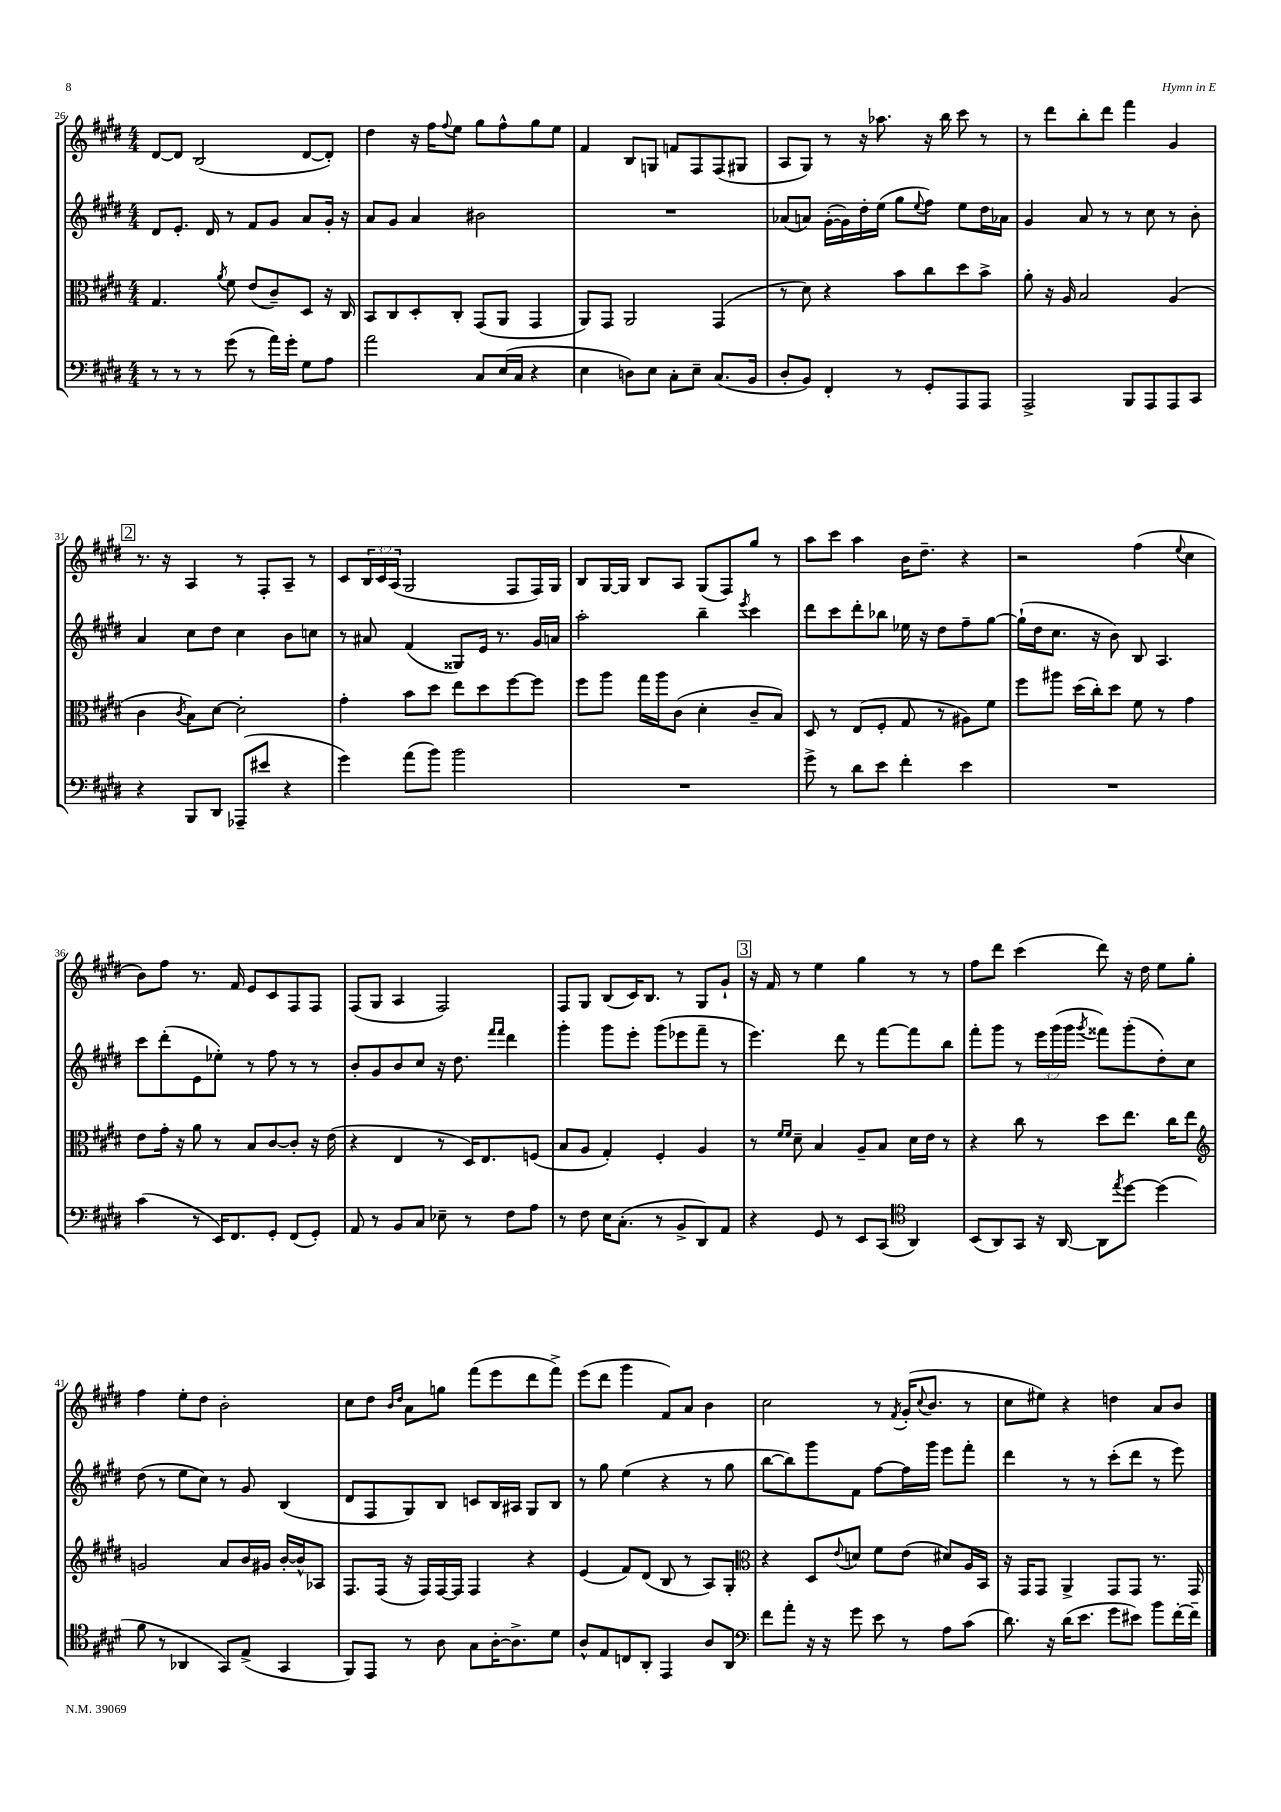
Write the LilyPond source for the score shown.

<<
\new StaffGroup <<
\new Staff = "s0" {
    \clef treble \key e \major \numericTimeSignature \time 4/4 \override Staff.TupletNumber.text = #tuplet-number::calc-fraction-text
    dis'8~ dis'8 b2( dis'8~ dis'8-.) |
    dis''4 r16 fis''16 \appoggiatura { fis''8 } e''8 gis''8 fis''8-^ gis''8 e''8 |
    fis'4 b8 g8 f'8 fis8 fis8( gis8 |
    a8 gis8) r8 r16 aes''8. r16 b''16 cis'''8 r8 |
    r8 dis'''8 b''8-. dis'''8 fis'''4 gis'4 |
    \mark \markup { \box "2" } r8. r16 a4 r8 fis8-. a8-- r8 |
    cis'8 \tuplet 3/2 { b16 cis'16 a16( } gis2 fis8 fis16) gis16 |
    b8 gis16~ gis16 b8 a8 gis8( fis8) gis''8 r8 |
    a''8 cis'''8 a''4 b'16 dis''8.-- r4 |
    r2 fis''4( \appoggiatura { e''8 } cis''4 |
    b'8) fis''8 r8. fis'16 e'8 cis'8 fis8 fis8 |
    fis8( gis8 a4 fis2) |
    fis8 gis8 b8( cis'16) b8. r8 gis8 gis'8-! |
    \mark \markup { \box "3" } r16 fis'16 r8 e''4 gis''4 r8 r8 |
    fis''8 dis'''8 cis'''4( dis'''8) r16 dis''16 e''8 gis''8-. |
    fis''4 e''8-. dis''8 b'2-. |
    cis''8 dis''8 \grace { b'16 dis''16 } a'8 g''8 fis'''8( e'''8 dis'''8 fis'''8->) |
    e'''8( dis'''8 gis'''4 fis'8) a'8 b'4 |
    cis''2 r8 \acciaccatura { fis'8 } gis'16-.( \appoggiatura { cis''8 } b'8. r8 |
    cis''8 eis''8) r4 d''4 a'8 b'8 \bar "|." |
}
\new Staff = "s1" {
    \clef treble \key e \major \numericTimeSignature \time 4/4 \override Staff.TupletNumber.text = #tuplet-number::calc-fraction-text
    dis'8 e'8.-. dis'16 r8 fis'8 gis'8 a'8 gis'16-. r16 |
    a'8 gis'8 a'4 bis'2 |
    R1 |
    aes'8( a'8) gis'16~-.( gis'16) dis''16-. e''16( gis''8 \appoggiatura { e''8 } fis''8) e''8 dis''16 aes'16 |
    gis'4 a'8 r8 r8 cis''8 r8 b'8-. |
    \mark \markup { \box "2" } a'4 cis''8 dis''8 cis''4 b'8 c''8 |
    r8 ais'8 fis'4( gisis8) e'16 r8. gis'16 a'16 |
    a''2-. b''4-- \acciaccatura { e'''8 } cis'''4 |
    dis'''8 cis'''8 dis'''8-. bes''8 ees''16 r16 dis''8 fis''8-- gis''8~ |
    gis''16-!( dis''16 cis''8. r16 b'8) b8 a4. |
    cis'''8 dis'''8-.( e'8 ees''8-.) r8 fis''8 r8 r8 |
    b'8-. gis'8 b'8 cis''8 r16 dis''8. \grace { fis'''16 fis'''16 } dis'''4 |
    gis'''4-. gis'''8 e'''8-. gis'''8( ees'''8 fis'''8-- r8 |
    \mark \markup { \box "3" } e'''4.) dis'''8 r8 fis'''8~ fis'''8 b''8 |
    fis'''8-. gis'''8 r8 \tuplet 3/2 { e'''16 gis'''16( gis'''16 } \acciaccatura { gis'''8 } fisis'''8) gis'''8-.( dis''8-.) cis''8 |
    dis''8( r8 e''8 cis''8) r8 gis'8 b4( |
    dis'8 fis8 gis8) b8 c'8 b16 ais16 gis8 b8 |
    r8 gis''8 e''4( r4 r8 gis''8 |
    b''8~ b''8) gis'''8 fis'8 fis''8~ fis''16 gis'''16 e'''8 fis'''8-. |
    dis'''4 r8 r8 cis'''8-.( dis'''8 r8 e'''8) \bar "|." |
}
\new Staff = "s2" {
    \clef alto \key e \major \numericTimeSignature \time 4/4
    gis4. \acciaccatura { a'8 } fis'8 e'8( cis'8--) dis8 r16 cis16 |
    b,8 cis8 dis8-. cis8-. gis,8( a,8 gis,4 |
    a,8) gis,8 a,2 gis,4( |
    r8 dis'8) r4 b'8 cis''8 dis''8 b'8-> |
    a'8-. r16 a16 b2 a4( |
    \mark \markup { \box "2" } cis'4 \acciaccatura { cis'8 } b8) dis'8~ dis'2-. |
    gis'4-. b'8 dis''8 e''8 dis''8 fis''8~ fis''8 |
    fis''8 a''8 gis''16 a''16 cis'8( dis'4-. cis'8-- b8) |
    dis8 r8 e8( fis8-. gis8 r8 ais8) fis'8 |
    fis''8 ais''8 dis''16( cis''16-.) dis''8 fis'8 r8 gis'4 |
    e'8 gis'16-. r16 a'8 r8 b8 cis'8~ cis'8-. r16 e'16( |
    r4 e4 r8 dis16) e8. f8( |
    b8 a8 gis4-.) fis4-. a4 |
    \mark \markup { \box "3" } r8 \grace { fis'16 fis'16 } dis'8-- b4 a8-- b8 dis'16 e'16 r8 |
    r4 cis''8 r8 dis''8 e''8. cis''16 e''8 |
    \clef treble g'2 a'8 b'16 gis'16 b'16~-. b'16-^ aes8 |
    fis8. fis16( r16 fis16) fis16~ fis16 fis4 r4 |
    e'4( fis'8) dis'8( b8 r8 a8) gis8-. |
    \clef alto r4 dis8 \appoggiatura { e'8 } d'8 fis'8 e'8( dis'8) a16 b,16 |
    r16 gis,16 gis,8 a,4-> gis,8 gis,8 r8. gis,16 \bar "|." |
}
\new Staff = "s3" {
    \clef bass \key e \major \numericTimeSignature \time 4/4
    r8 r8 r8 gis'8( r8 a'16) gis'16-. gis8 a8 |
    a'2 cis8 e16( cis16 r4 |
    e4 d8) e8 cis8-. e8-- cis8.( b,16 |
    dis8-. b,8) fis,4-. r8 gis,8-. a,,8 a,,8 |
    a,,2-> b,,8 a,,8 a,,8 cis,8 |
    \mark \markup { \box "2" } r4 b,,8 dis,8 aes,,8--( eis'8 r4 |
    gis'4) a'8( b'8) b'2 |
    R1 |
    gis'8-> r8 dis'8 e'8 fis'4-. e'4 |
    R1 |
    cis'4( r8 e,16) fis,8. gis,8-. fis,8( gis,8-.) |
    a,8 r8 b,8 cis8 ees8-- r8 fis8 a8 |
    r8 fis8 e16 cis8.-.( r8 b,8-> dis,8) a,8 |
    \mark \markup { \box "3" } r4 gis,8 r8 e,8 cis,8( \clef tenor a,4) |
    b,8( a,8) gis,8 r16 a,16~ a,8 \acciaccatura { e''8 } dis''8~ dis''4( |
    fis'8 r8 aes,4 gis,8) e8->( gis,4 |
    fis,8) e,8 r8 a8 gis8 a16~-. a8.-> dis'8 |
    a8-^ e8 c8 a,8-. e,4 a8 a,8 |
    \clef bass fis'8 a'8-. r16 r16 gis'8 e'8 r8 a8 cis'8( |
    dis'8.) r16 dis'16( e'8. gis'8 eis'8) b'8 fis'16~-. fis'16-- \bar "|." |
}
>>
>>
\layout { \context { \Score currentBarNumber = #26 } }
